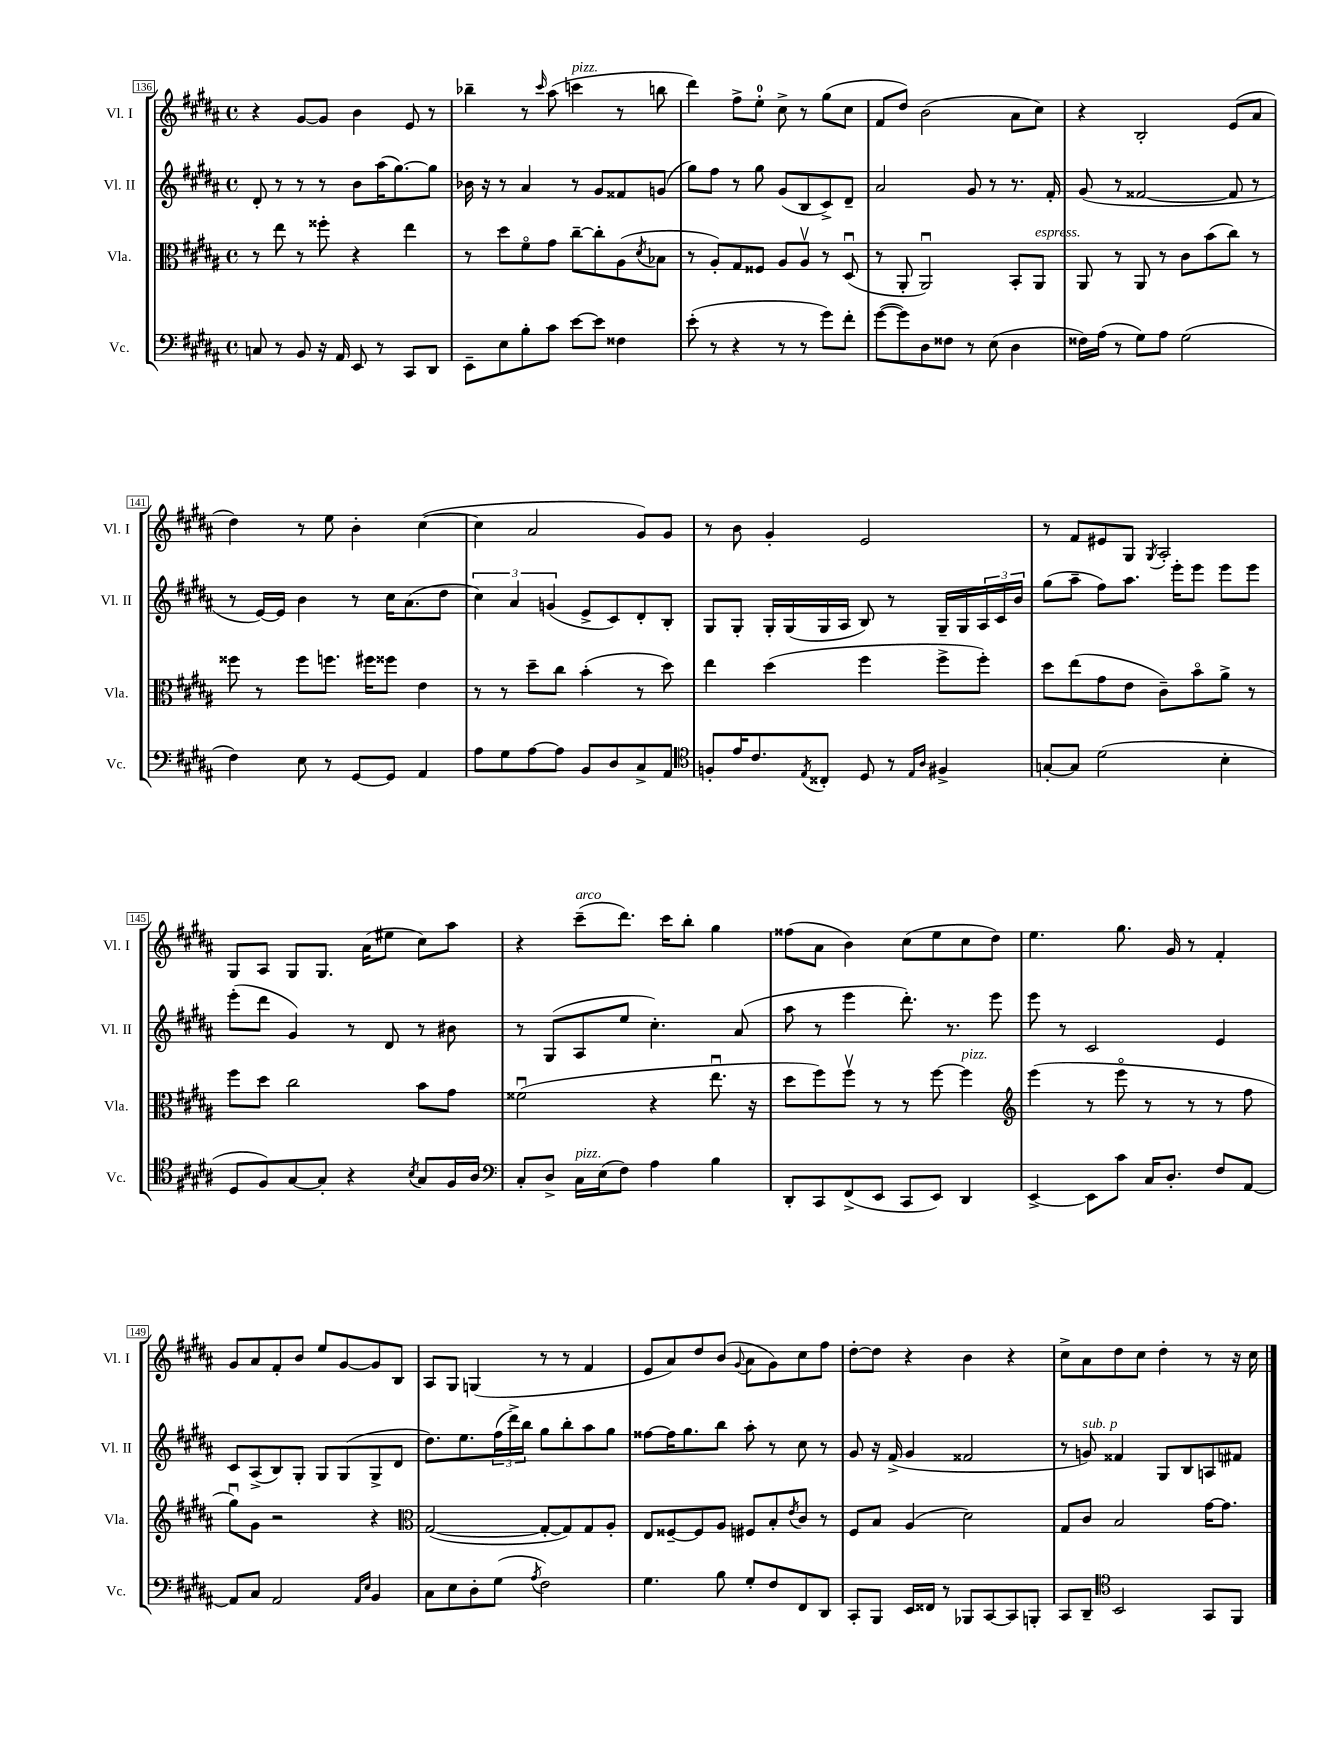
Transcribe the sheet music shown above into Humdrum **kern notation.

**kern	**kern	**kern	**kern
*staff4	*staff3	*staff2	*staff1
*clefF4	*clefC3	*clefG2	*clefG2
*k[f#c#g#d#a#]	*k[f#c#g#d#a#]	*k[f#c#g#d#a#]	*k[f#c#g#d#a#]
*M4/4	*M4/4	*M4/4	*M4/4
*met(c)	*met(c)	*met(c)	*met(c)
8C	8r	8d#'	4r
8r	8ee	8r	.
8BB	8r	8r	[8g#
16r	8ff##'	8r	8g#]
16AA#	.	.	.
8EE	4r	8b	4b
8r	.	(16aa#	.
.	.	[8.gg#)	.
8CC#	4ee	.	8e
8DD#	.	8gg#]	8r
=	=	=	=
8EE~	8r	16b-	4bb-~
.	.	16r	.
8E	8dd#	8r	.
8B'	8f#o	4a#	8r
.	.	.	16qqccc#
8c#	8g#	.	(8aa#
[8e	[8cc#~	8r	4ccc
8e]	8cc#']	8g#	.
4F##	(8A#	8f##	8r
.	8qd#	.	.
.	8B-	(8g	8bb
=	=	=	=
(8e'	8r	8gg#)	4ddd#)
8r	8A#')	8ff#	.
4r	8G#	8r	8ff#^
.	8F##	8gg#	8ee'
8r	8A#	(8g#	8cc#^
8r	8A#v	8B	8r
8g#)	8r	8c#^)	(8gg#
8f#'	(8D#u	8d#~	8cc#
=	=	=	=
([8g#	8r	2a#	8f#
8g#])	8AA#'	.	8dd#)
8D#	2AA#u)	.	(2b
8F##	.	.	.
8r	.	8g#	.
(8E	.	8r	.
4D#	8BB'	8.r	8a#
.	8AA#	.	8cc#)
.	.	16f#'	.
=	=	=	=
16F##)	8AA#	(8g#	4r
(16A#	.	.	.
8r	8r	8r	.
8G#)	8AA#	[2f##	2B'
8A#	8r	.	.
(2G#	8c#	.	.
.	(8b	.	.
.	8cc#)	8f##]	(8e
.	8r	8r	8a#
=	=	=	=
4F#)	8ff##	8r	4dd#)
.	8r	[16e)	.
.	.	16e]	.
8E	8ff##	4b	8r
8r	8.ff	.	8ee
[8GG#	.	8r	4b'
.	16ff#	.	.
8GG#]	8ff##	16cc#	.
.	.	(8.a#	.
4AA#	4e	.	([4cc#
.	.	8dd#	.
=	=	=	=
8A#	8r	6cc#)	4cc#]
8G#	8r	.	.
.	.	6a#	.
[8A#	8dd#~	.	2a#
.	.	(6g	.
8A#]	8cc#	.	.
8BB	(4b'	8e^	.
8D#	.	8c#)	.
8C#^	8r	8d#'	8g#)
8AA#	8dd#)	8B'	8g#
=	=	=	=
*clefC4	*	*	*
8F'	4ee	8G#	8r
16e	.	8G#'	8b
8.c#	.	.	.
.	(4dd#	16G#'	4g#'
.	.	(16G#	.
8qE	.	.	.
8C##'	.	16G#	.
.	.	16A#	.
8D#	4ff#	8B)	2e
8r	.	8r	.
16qqE	.	.	.
16qqA#	.	.	.
4F#^	8ff#^	16G#~	.
.	.	16G#	.
.	8ff#')	24A#	.
.	.	24c#	.
.	.	24b	.
=	=	=	=
[8G'	8dd#	(8gg#	8r
8G]	(8ee	8aa#~	8f#
(2d#	8g#	8ff#)	8e#
.	8e	8.aa#	8G#
.	.	.	8qG#
.	8c#~)	.	2A#'
.	.	16eee'	.
.	8bo	8eee	.
4B'	8a#^	8eee	.
.	8r	8eee	.
=	=	=	=
8D#	8ff#	(8eee'	8G#
8F#)	8dd#	8ddd#	8A#
[8G#	2cc#	4g#)	8G#
8G#']	.	.	8.G#
4r	.	8r	.
.	.	.	(16a#
.	.	8d#	8ee#
8qB	.	.	.
8G#	8b	8r	8cc#)
16F#	8g#	8b#	8aa#
16A#	.	.	.
=	=	=	=
*clefF4	*	*	*
8C#'	(2f##u	8r	4r
8D#^	.	(8G#	.
16C#	.	8A#	(8ccc#~
(16E	.	.	.
8F#)	.	8ee	8.ddd#)
4A#	4r	4.cc#')	.
.	.	.	16ccc#
.	.	.	8bb'
4B	8.eeu	.	4gg#
.	.	(8a#	.
.	16r	.	.
=	=	=	=
8DD#'	8dd#	8aa#	(8ff##
8CC#	8ff#)	8r	8a#
(8FF#^	8ff#v	4eee	4b)
8EE	8r	.	.
8CC#	8r	8.ddd#')	(8cc#
8EE)	[8ff#	.	8ee
.	.	8.r	.
4DD#	4ff#]	.	8cc#
.	.	8eee	8dd#)
=	=	=	=
*	*clefG2	*	*
[4EE^	(4eee	8eee	4.ee
.	.	8r	.
8EE]	8r	2c#	.
8c#	8eeeo	.	8.gg#
16C#	8r	.	.
8.D#'	.	.	16g#
.	8r	.	8r
8F#	8r	4e	4f#'
[8AA#	8ff#	.	.
=	=	=	=
8AA#]	8gg#u)	8c#	8g#
8C#	8g#	(8A#^	8a#
2AA#	2r	8B)	8f#'
.	.	8G#'	8b
.	.	8G#	8ee
.	.	(8G#	[8g#
16qqAA#	.	.	.
16qqE	.	.	.
4BB	4r	8G#^	8g#]
.	.	8d#	8B
=	=	=	=
*	*clefC3	*	*
8C#	([2G#	8.dd#)	8A#
8E	.	.	8G#
.	.	8.ee	.
8D#'	.	.	(4G
(8G#	.	(24ff#	.
.	.	24ddd#^)	.
.	.	24bb	.
8qA#	.	.	.
2F#)	8G#'_	8gg#	8r
.	8G#])	8bb'	8r
.	8G#	8aa#	4f#
.	8A#'	8gg#	.
=	=	=	=
4.G#	8E	[8ff##	8e
.	[8F##~	16ff##]	8a#)
.	.	8.gg#	.
.	8F##]	.	8dd#
8B	8A#	8bb	(8b
.	.	.	8qqg#
8G#'	8F#	8aa#'	8a#
8F#	8B'	8r	8g#)
.	8qe	.	.
8FF#	8c#	8cc#	8cc#
8DD#	8r	8r	8ff#
=	=	=	=
8CC#'	8F#	8g#	[8dd#'
8BBB	8B	16r	8dd#]
.	.	(16f#^	.
16EE	(4A#	4g#	4r
16FF##	.	.	.
8r	.	.	.
8BBB-	2d#)	2f##	4b
[8CC#	.	.	.
8CC#]	.	.	4r
8BBB'	.	.	.
=	=	=	=
8CC#	8G#	8r	8cc#^
8DD#~	8c#	8g)	8a#
*clefC4	*	*	*
2BB	2B	4f##	8dd#
.	.	.	8cc#
.	.	8G#	4dd#'
.	.	8B	.
8GG#	[16g#	8A	8r
.	8.g#]	.	.
8FF#	.	8f#	16r
.	.	.	16cc#
==	==	==	==
*-	*-	*-	*-
